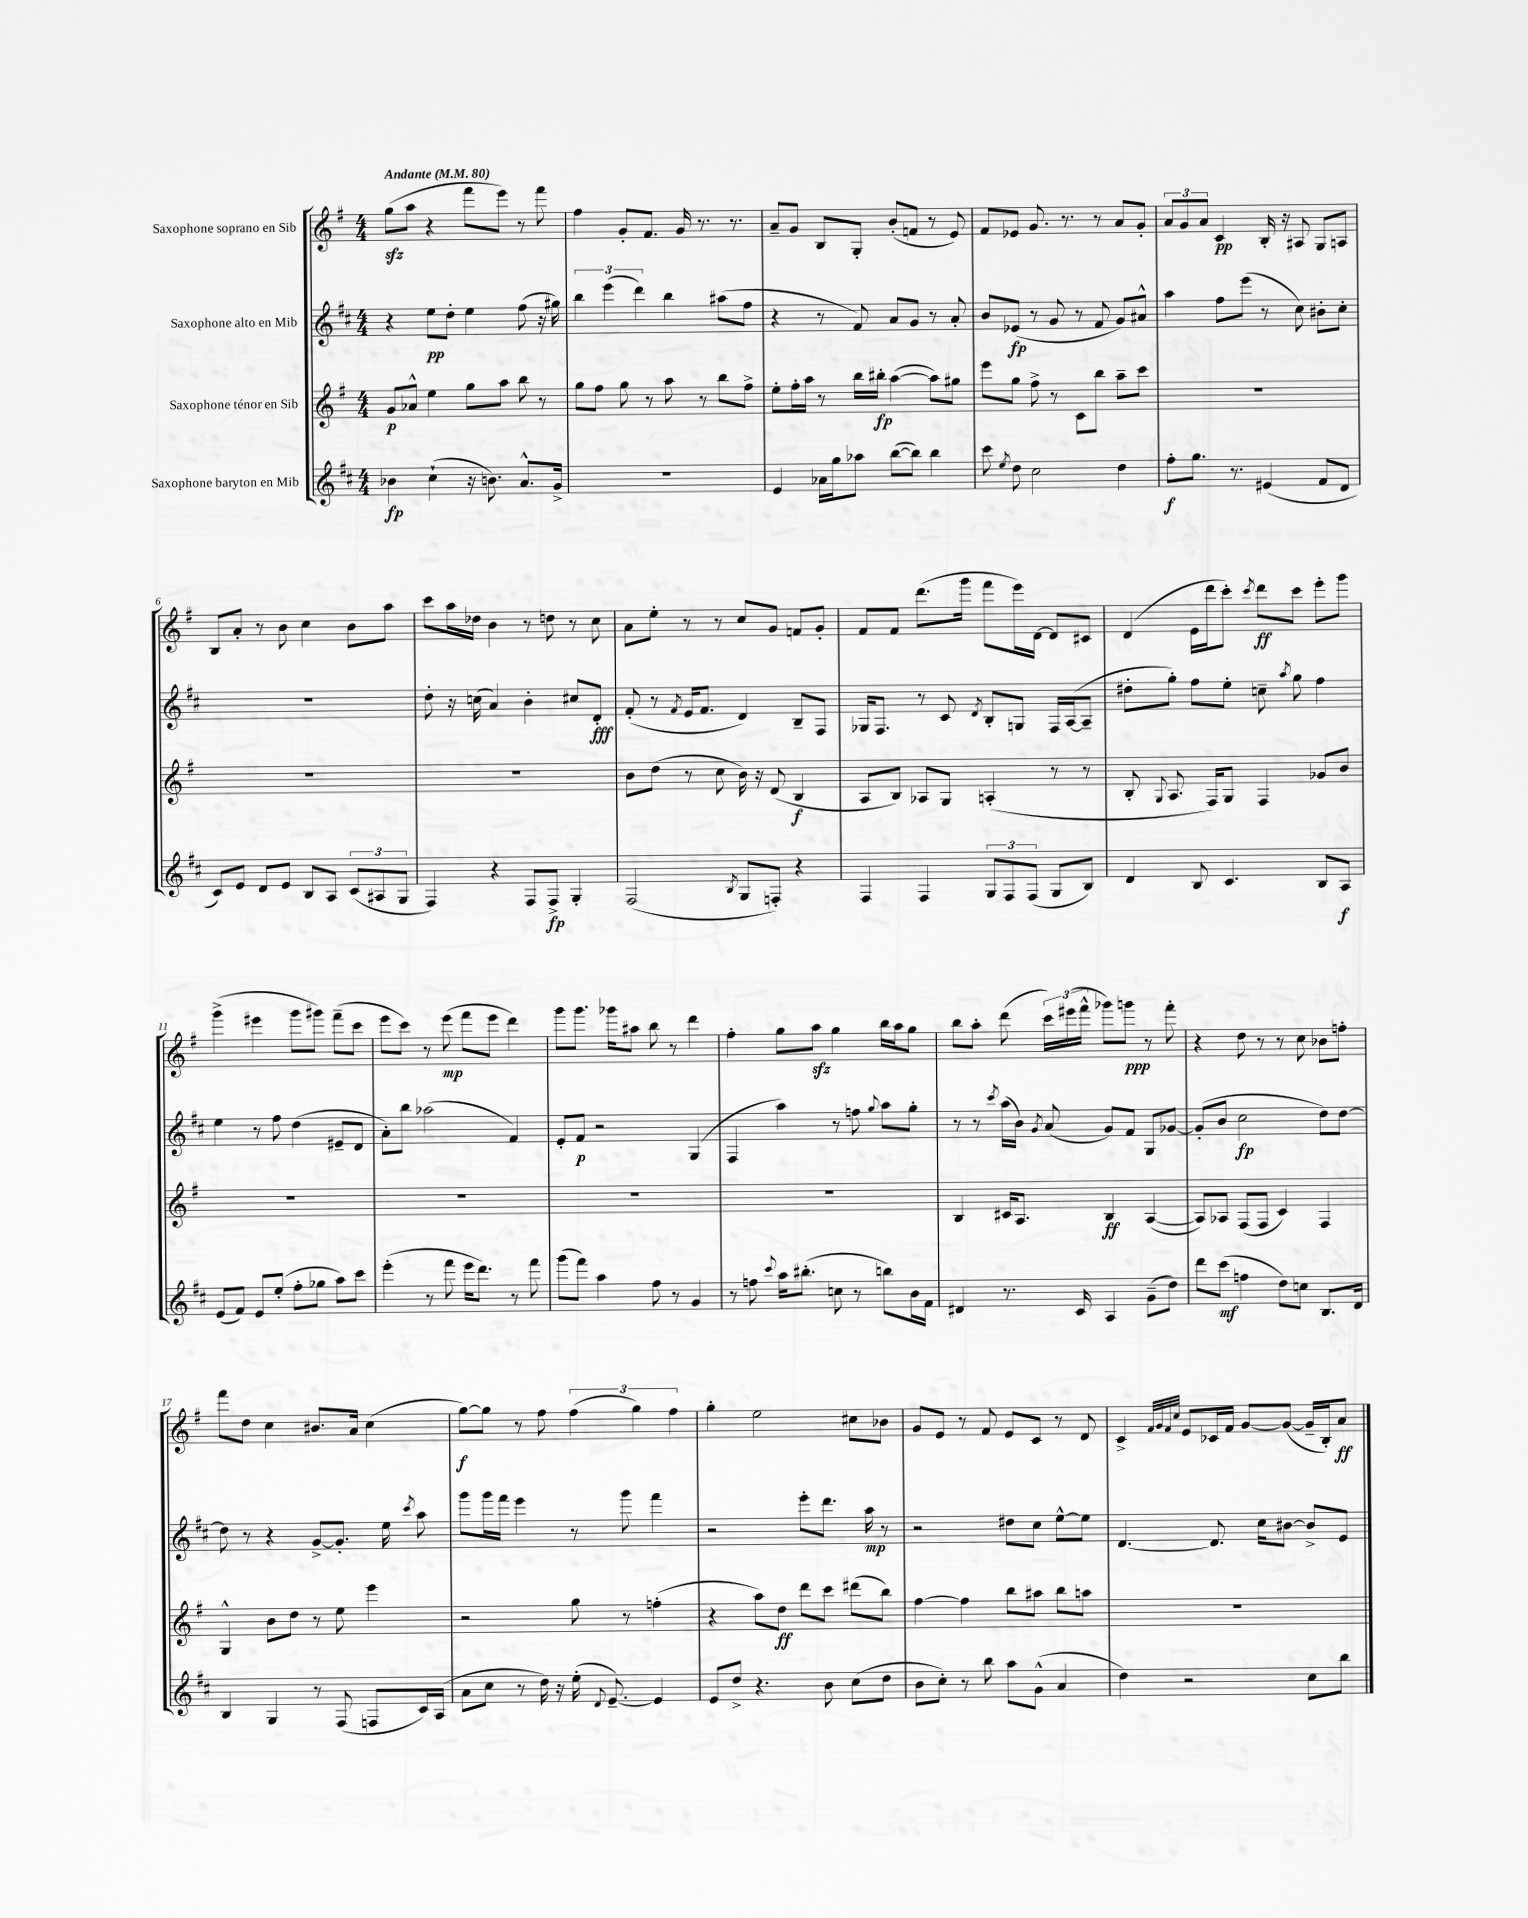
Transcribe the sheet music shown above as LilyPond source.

<<
\new StaffGroup <<
\new Staff = "s0" \with { instrumentName = "Saxophone soprano en Sib" } {
    \clef treble \key g \major \numericTimeSignature \time 4/4 \tempo "Andante" 4 = 80
    \autoBeamOff g''8[\sfz( a''8] r4 fis'''8[ e'''8]) r8 fis'''8 |
    fis''4 g'8[-. fis'8.] g'16 r8. r8. |
    a'8[-- g'8] b8[ g8]-. b'8[-.( f'8] r8 e'8) |
    fis'8[ ees'8] g'8. r8. r8 a'8[ g'8]-. |
    \tuplet 3/2 { a'8[ g'8 a'8] } c'4\pp b16-. r16 ais8 g8[ a8] |
    b8[ a'8]-. r8 b'8 c''4 b'8[ a''8] |
    c'''8[ a''16 des''16] b'4 r8 d''8 r8 c''8 |
    a'8[ e''8]-. r8 r8 c''8[ g'8] f'8[ g'8]-. |
    fis'8[ fis'8] d'''8.[( g'''16] fis'''8[ e'''16) d'16]~ d'8[ cis'8] |
    d'4( e'16[ d'''16 c'''8]-.) \acciaccatura { c'''8 } d'''8[\ff c'''8] e'''8[-. g'''8] |
    g'''4->( eis'''4 g'''8[ gis'''8]) fis'''8[--( c'''8] |
    e'''8[ c'''8]) r8 e'''8\mp( fis'''8[ e'''8] d'''4) |
    g'''8[ g'''8.] ges'''16[ ais''8] b''8 r8 d'''4 |
    fis''4-. g''8[ a''8]\sfz g''4 b''16[ a''16 g''8] |
    b''8[ a''8]-. d'''8( \tuplet 3/2 { c'''16[) eis'''16( fis'''16]-^ } ges'''8[) g'''8]\ppp r8 fis'''8-. |
    r4 d''8 r8 r8 c''8 bes'8[ f''8]-. |
    fis'''8[ d''8] c''4 bis'8.[ a'16] c''4( |
    g''8[~\f) g''8] r8 fis''8 \tuplet 3/2 { fis''4( g''4) fis''4 } |
    g''4-. e''2 cis''8[ bes'8] |
    g'8[ e'8] r8 fis'8 e'8[ c'8] r8 d'8 |
    c'4-> \grace { fis'32[ g'32 fis'32 c''32] } e'8[ ces'16 fis'16] g'8[~ g'8]~( g'16[-- b16-.) a'8]\ff \bar "|." |
}
\new Staff = "s1" \with { instrumentName = "Saxophone alto en Mib" } {
    \clef treble \key d \major \numericTimeSignature \time 4/4
    \autoBeamOff r4 e''8[\pp d''8]-. e''4 fis''8( r16 gis''16) |
    \tuplet 3/2 { b''4 e'''4( d'''4) } b''4 ais''8[( fis''8] |
    r4 r8 fis'8) a'8[ g'8] r8 a'8-. |
    b'8[ ees'8]\fp( r8 g'8 r8 fis'8 g'8[) ais'8]-^ |
    a''4 fis''8[ e'''8]( r8 cis''8) bis'8[-. cis''8]-. |
    R1 |
    d''8-. r16 c''16( a'4) b'4-. cis''8[ d'8]-.\fff |
    fis'8-.( r8 \acciaccatura { fis'8 } e'16[ fis'8.] d'4) b8[-- fis8] |
    ges16[ fis8.] r8 cis'8 \acciaccatura { d'8 } b8[-. g8] fis16[ a16~( a8]-- |
    dis''8[-. g''8]-.) fis''8[ e''8]-. c''8-- \acciaccatura { a''8 } g''8 fis''4 |
    e''4 r8 fis''8 d''4( eis'8[-- d'8] |
    a'8[-.) b''8] aes''2( fis'4) |
    e'8[-. fis'8]\p r2 g4( |
    fis4 a''4) r8 f''8 \appoggiatura { g''8 } a''8[ g''8]-. |
    r8 r8 \acciaccatura { cis'''8 } a''16[( b'16]) \acciaccatura { g'8 } a'8( g'8[) fis'8] g8[ ges'8]~ |
    ges'8[-.( b'8] cis''2\fp d''8[) d''8]~ |
    d''8 r8 r4 g'8[~-> g'8.]-. e''16 \acciaccatura { cis'''8 } a''8 |
    g'''8[ g'''16 fis'''16] e'''4 r8 g'''8 fis'''4 |
    r2 e'''8[-. d'''8.] a''16\mp r8 |
    r2 dis''8[ cis''8] e''8[~-^ e''8] |
    d'4.~ d'8. cis''16[ bis'8]~ bis'8[-> e'8] \bar "|." |
}
\new Staff = "s2" \with { instrumentName = "Saxophone ténor en Sib" } {
    \clef treble \key g \major \numericTimeSignature \time 4/4
    \autoBeamOff g'8[\p aes'8]-^ e''4 g''8[ a''8] b''8 r8 |
    g''8[ fis''8] g''8 r8 a''8 r8 b''8[ fis''8]-> |
    e''8[-. fis''16-. a''16] r8 b''16[ bis''16]-.\fp a''4~( a''8[) gis''8] |
    e'''8[ g''8] fis''8-> r8 c'8[ b''8] a''8[-- c'''8] |
    R1 |
    R1 |
    R1 |
    b'8[ d''8]( r8 c''8 b'16) r16 d'8( b4\f |
    a8[ b8]) aes8[ g8] a4-.( r8 r8 |
    b8-. \appoggiatura { g8 } a8. fis16[) g8] fis4 ges'8[ b'8] |
    R1 |
    R1 |
    R1 |
    R1 |
    b4 cis'16[ a8.] b4\ff a4~( |
    a8[) aes8] fis8[( fis8] c'4) fis4 |
    g4-^ b'8[ d''8] r8 e''8 e'''4 |
    r2 g''8 r8 f''4-.( |
    r4 a''8[) d''8]\ff d'''8[ c'''8] dis'''8[( b''8]) |
    fis''4~ fis''4 b''8[ ais''8] b''8[ a''8] |
    R1 \bar "|." |
}
\new Staff = "s3" \with { instrumentName = "Saxophone baryton en Mib" } {
    \clef treble \key d \major \numericTimeSignature \time 4/4
    \autoBeamOff bes'4\fp cis''4-!( r16 b'8.) a'8.[-^ g'16]-> |
    R1 |
    e'4 aes'16[ g''16 aes''8] b''8[~( b''8]) b''4 |
    cis'''8 \acciaccatura { e''8 } d''8 cis''2 d''4 |
    fis''8[-.\f g''8.] r8. eis'4( fis'8[ d'8] |
    cis'8[) e'8] d'8[ e'8] b8[ a8] \tuplet 3/2 { cis'8[( ais8 g8] } |
    fis4) r4 fis8[ fis8]->\fp g4-. |
    fis2( \acciaccatura { b8 } g8[ f8]-.) r4 |
    fis4 fis4 \tuplet 3/2 { g8[ fis8 fis8]( } g8[ b8]) |
    d'4 b8 cis'4. b8[ a8]\f |
    e'8[( fis'8]) e'8[ e''8]-.( fis''8[-. ges''8] a''8[) cis'''8] |
    e'''4-.( r8 fis'''8 e'''16[ d'''8.]) r8 fis'''8 |
    g'''8[( fis'''8]) a''4 fis''8 r8 g'4 |
    r8 f''8 \appoggiatura { cis'''8 } a''16[ bis''8.]-.( c''8 r8 b''8[) b'16 fis'16] |
    dis'4 r8. cis'16 a4 g'8[--( d''8]) |
    d'''8[ cis'''8]\mf( f''4 d''8[) c''8] b8.[ d'16] |
    b4 g4 r8 fis8( f8[ cis'16) a16]( |
    a'8[ cis''8] r8 d''16) r16 e''16-.( \appoggiatura { d'8 } e'8.~--) e'4 |
    e'8[ d''8]-> r4. b'8 cis''8[( d''8] |
    b'8[ cis''8]-.) r8 b''8 a''8[ g'8]-^( a'4 |
    d''4) r2 cis''8[ b''8] \bar "|." |
}
>>
>>
